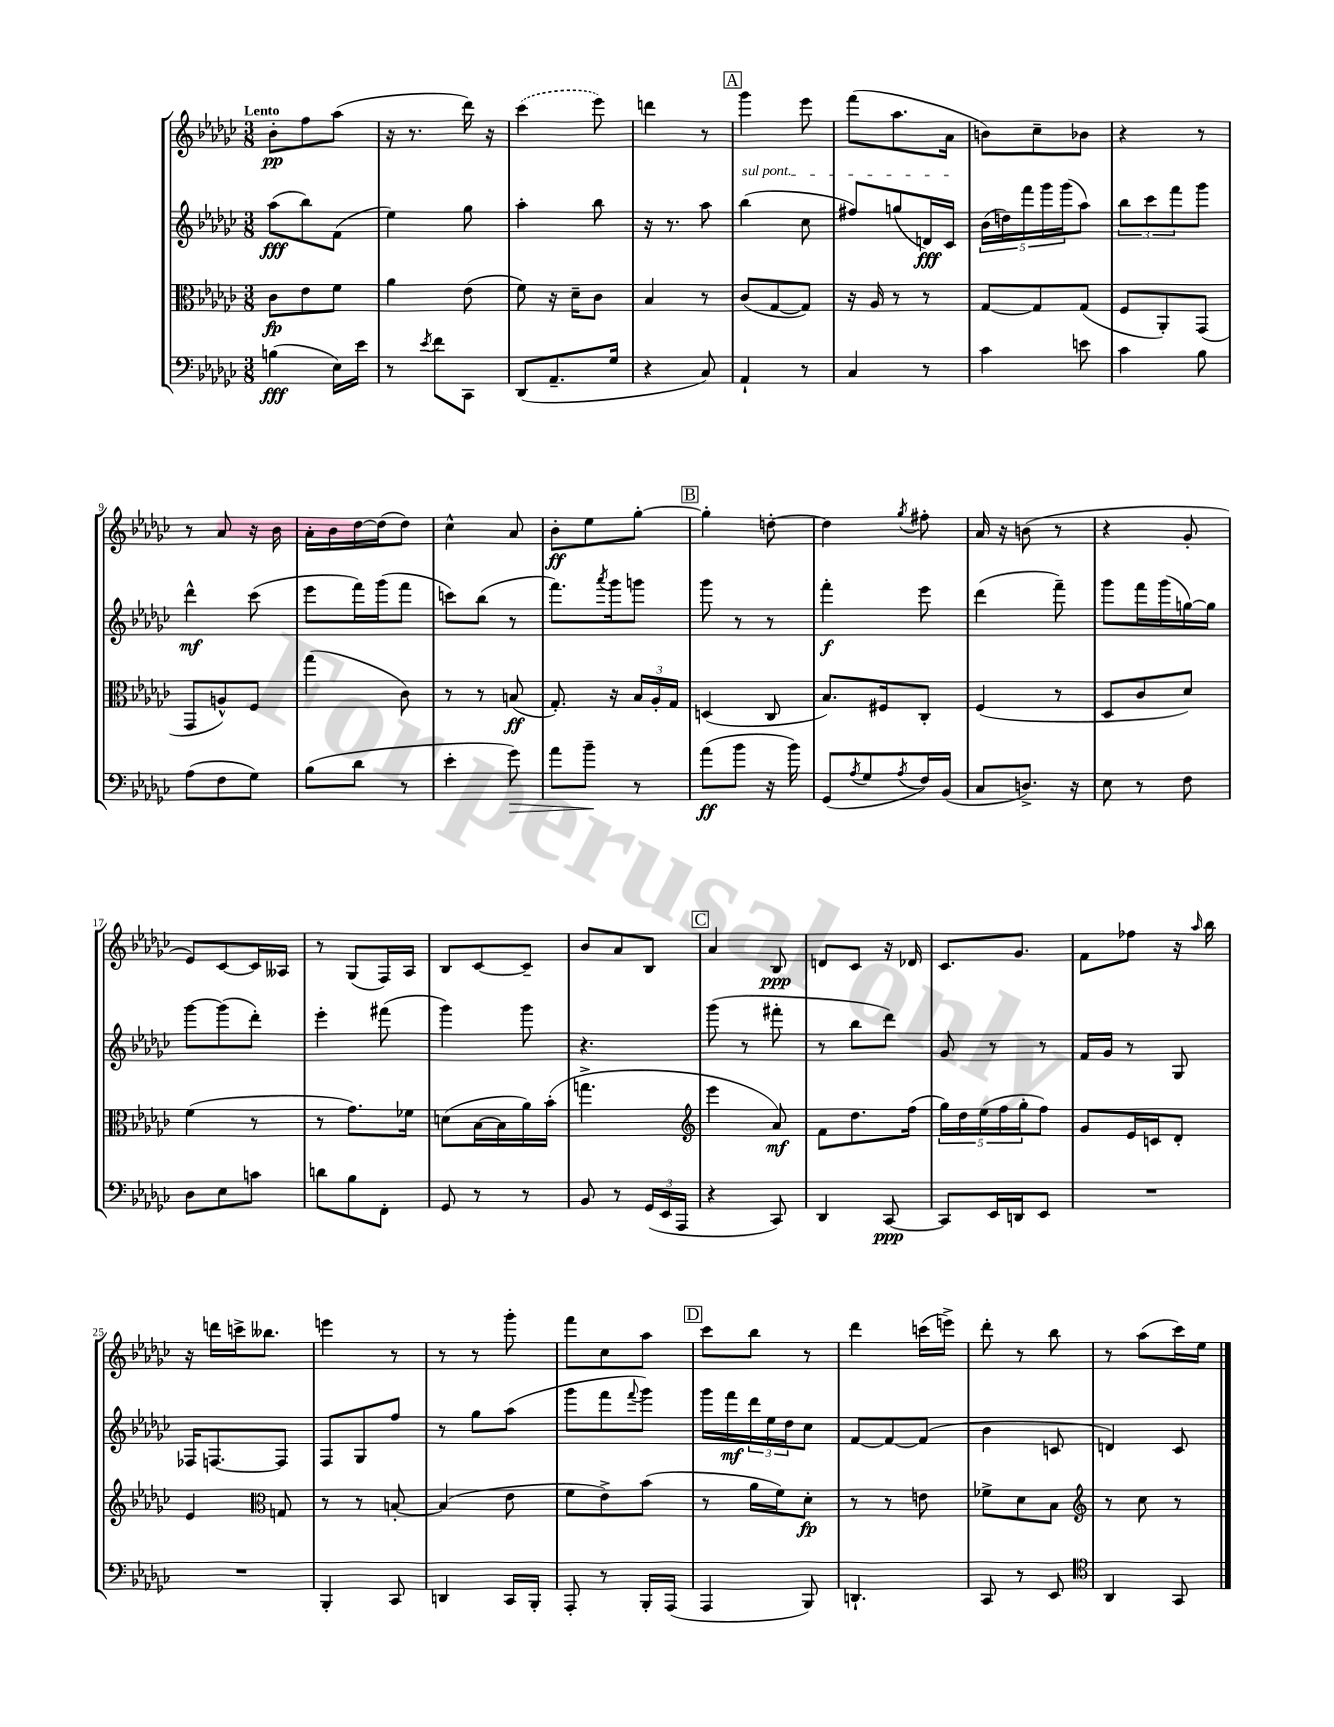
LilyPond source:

<<
\new StaffGroup <<
\new Staff = "s0" {
    \clef treble \key ges \major \numericTimeSignature \time 3/8 \tempo "Lento"
    bes'8-.\pp f''8 aes''8( |
    r16 r8. des'''16) r16 |
    \once \slurDashed ces'''4( ees'''8) |
    d'''4 r8 |
    \mark \markup { \box "A" } ges'''4 ees'''8 |
    f'''8( aes''8. aes'16 |
    b'8) ces''8-- bes'8 |
    r4 r8 |
    r8 aes'8 r16 bes'16 |
    aes'16-. bes'16 des''16~ des''16( des''8) |
    ces''4-^ aes'8 |
    bes'8-.\ff ees''8 ges''8~-. |
    \mark \markup { \box "B" } ges''4-. d''8~-. |
    d''4 \acciaccatura { ges''8 } fis''8-. |
    aes'16 r16 b'8( r8 |
    r4 ges'8-. |
    ees'8) ces'8~ ces'16 aeses16 |
    r8 ges8( f16) aes16 |
    bes8 ces'8~ ces'8-- |
    bes'8 aes'8 bes8 |
    \mark \markup { \box "C" } aes'4 bes8\ppp |
    d'8 ces'8 r16 des'16 |
    ces'8. ges'8. |
    f'8 fes''8 r16 \grace { aes''16 } bes''16 |
    r16 d'''16 c'''16-> beses''8. |
    e'''4 r8 |
    r8 r8 ges'''8-. |
    f'''8 ces''8 aes''8 |
    \mark \markup { \box "D" } ces'''8 bes''8 r8 |
    des'''4 c'''16( e'''16->) |
    des'''8-. r8 bes''8 |
    r8 aes''8( ces'''16) ees''16 \bar "|." |
}
\new Staff = "s1" {
    \clef treble \key ges \major \numericTimeSignature \time 3/8
    aes''8\fff( bes''8) f'8( |
    ees''4) ges''8 |
    aes''4-. bes''8 |
    r16 r8. aes''8 |
    \mark \markup { \box "A" } \once \override TextSpanner.bound-details.left.text = \markup { \italic "sul pont." } bes''4\startTextSpan( ces''8 |
    fis''8) g''8( d'16\fff) ces'16\stopTextSpan |
    \tuplet 5/4 { bes'16( d''16) f'''16 ges'''16 ges'''16( } aes''8) |
    \tuplet 3/2 { bes''8 ces'''8 f'''8 } ges'''8 |
    des'''4-^\mf ces'''8( |
    ees'''8 f'''16) ges'''16( f'''8 |
    c'''8) bes''8( r8 |
    f'''8.) \acciaccatura { aes'''8 } ges'''16 g'''8 |
    \mark \markup { \box "B" } ges'''8 r8 r8 |
    f'''4-.\f ees'''8 |
    des'''4( f'''8--) |
    ges'''8 f'''16 ges'''16( g''16~) g''16 |
    ges'''8~ ges'''8( des'''8-.) |
    ees'''4-. fis'''8( |
    ges'''4) ges'''8 |
    r4. |
    \mark \markup { \box "C" } ges'''8( r8 fis'''8-. |
    r8 bes''8 des'''8) |
    ges'8 r8 r8 |
    f'16 ges'16 r8 ges8 |
    fes16 f8.~ f8 |
    f8 ges8 f''8 |
    r8 ges''8 aes''8( |
    ges'''8 f'''8 \appoggiatura { f'''8 } ges'''8) |
    \mark \markup { \box "D" } ges'''16 f'''16\mf \tuplet 3/2 { des'''16 ees''16 des''16 } ces''8 |
    f'8~ f'8~ f'8( |
    bes'4 c'8 |
    d'4) ces'8 \bar "|." |
}
\new Staff = "s2" {
    \clef alto \key ges \major \numericTimeSignature \time 3/8
    ces'8\fp ees'8 f'8 |
    aes'4 ees'8( |
    f'8) r16 des'16-- ces'8 |
    bes4 r8 |
    \mark \markup { \box "A" } ces'8( ges8~ ges8) |
    r16 aes16 r8 r8 |
    ges8~ ges8 ges8( |
    f8 aes,8-.) ges,8( |
    ges,8 a8-^) f8 |
    ges''4( ces'8) |
    r8 r8 b8\ff( |
    ges8.-.) r16 \tuplet 3/2 { bes16 aes16-. ges16 } |
    \mark \markup { \box "B" } d4( ces8 |
    bes8.) fis16 ces8-. |
    f4( r8 |
    des8 ces'8 des'8) |
    f'4( r8 |
    r8 ges'8.) fes'16 |
    d'8( bes16~ bes16 aes'16) bes'16-.( |
    g''4.-> |
    \mark \markup { \box "C" } \clef treble ees'''4 aes'8\mf) |
    f'8 des''8. f''16( |
    \tuplet 5/4 { ges''16) des''16 ees''16( f''16 ges''16-. } f''8) |
    ges'8 ees'16 c'16 des'8-. |
    ees'4 \clef alto g8 |
    r8 r8 b8~-. |
    b4( ees'8 |
    f'8 ees'8->) bes'8( |
    \mark \markup { \box "D" } r8 aes'16 f'16) des'8-.\fp |
    r8 r8 e'8 |
    fes'8-> des'8 bes8 |
    \clef treble r8 ces''8 r8 \bar "|." |
}
\new Staff = "s3" {
    \clef bass \key ges \major \numericTimeSignature \time 3/8
    b4\fff( ees16) ees'16 |
    r8 \acciaccatura { ees'8 } f'8 ces,8 |
    des,8( aes,8.-- ges16 |
    r4 ces8) |
    \mark \markup { \box "A" } aes,4-! r8 |
    ces4 r8 |
    ces'4 e'8 |
    ces'4 bes8 |
    aes8( f8 ges8) |
    bes8( des'8 r8 |
    ees'4-. ges'8\>) |
    aes'8 bes'8--\! r8 |
    \mark \markup { \box "B" } aes'8\ff( bes'8 r16 bes'16) |
    ges,8( \acciaccatura { aes8 } ges8 \acciaccatura { aes8 } f16) bes,16( |
    ces8 d8.->) r16 |
    ees8 r8 f8 |
    des8 ees8 c'8 |
    d'8 bes8 f,8-. |
    ges,8 r8 r8 |
    bes,8 r8 \tuplet 3/2 { ges,16( ees,16 aes,,16 } |
    \mark \markup { \box "C" } r4 ces,8) |
    des,4 ces,8~\ppp |
    ces,8 ees,16 d,16 ees,8 |
    R4. |
    R4. |
    bes,,4-. ces,8 |
    d,4 ces,16 bes,,16-. |
    aes,,8-. r8 bes,,16-. aes,,16( |
    \mark \markup { \box "D" } aes,,4 bes,,8) |
    d,4.-! |
    ces,8 r8 ees,8 |
    \clef tenor aes,4 ges,8 \bar "|." |
}
>>
>>
